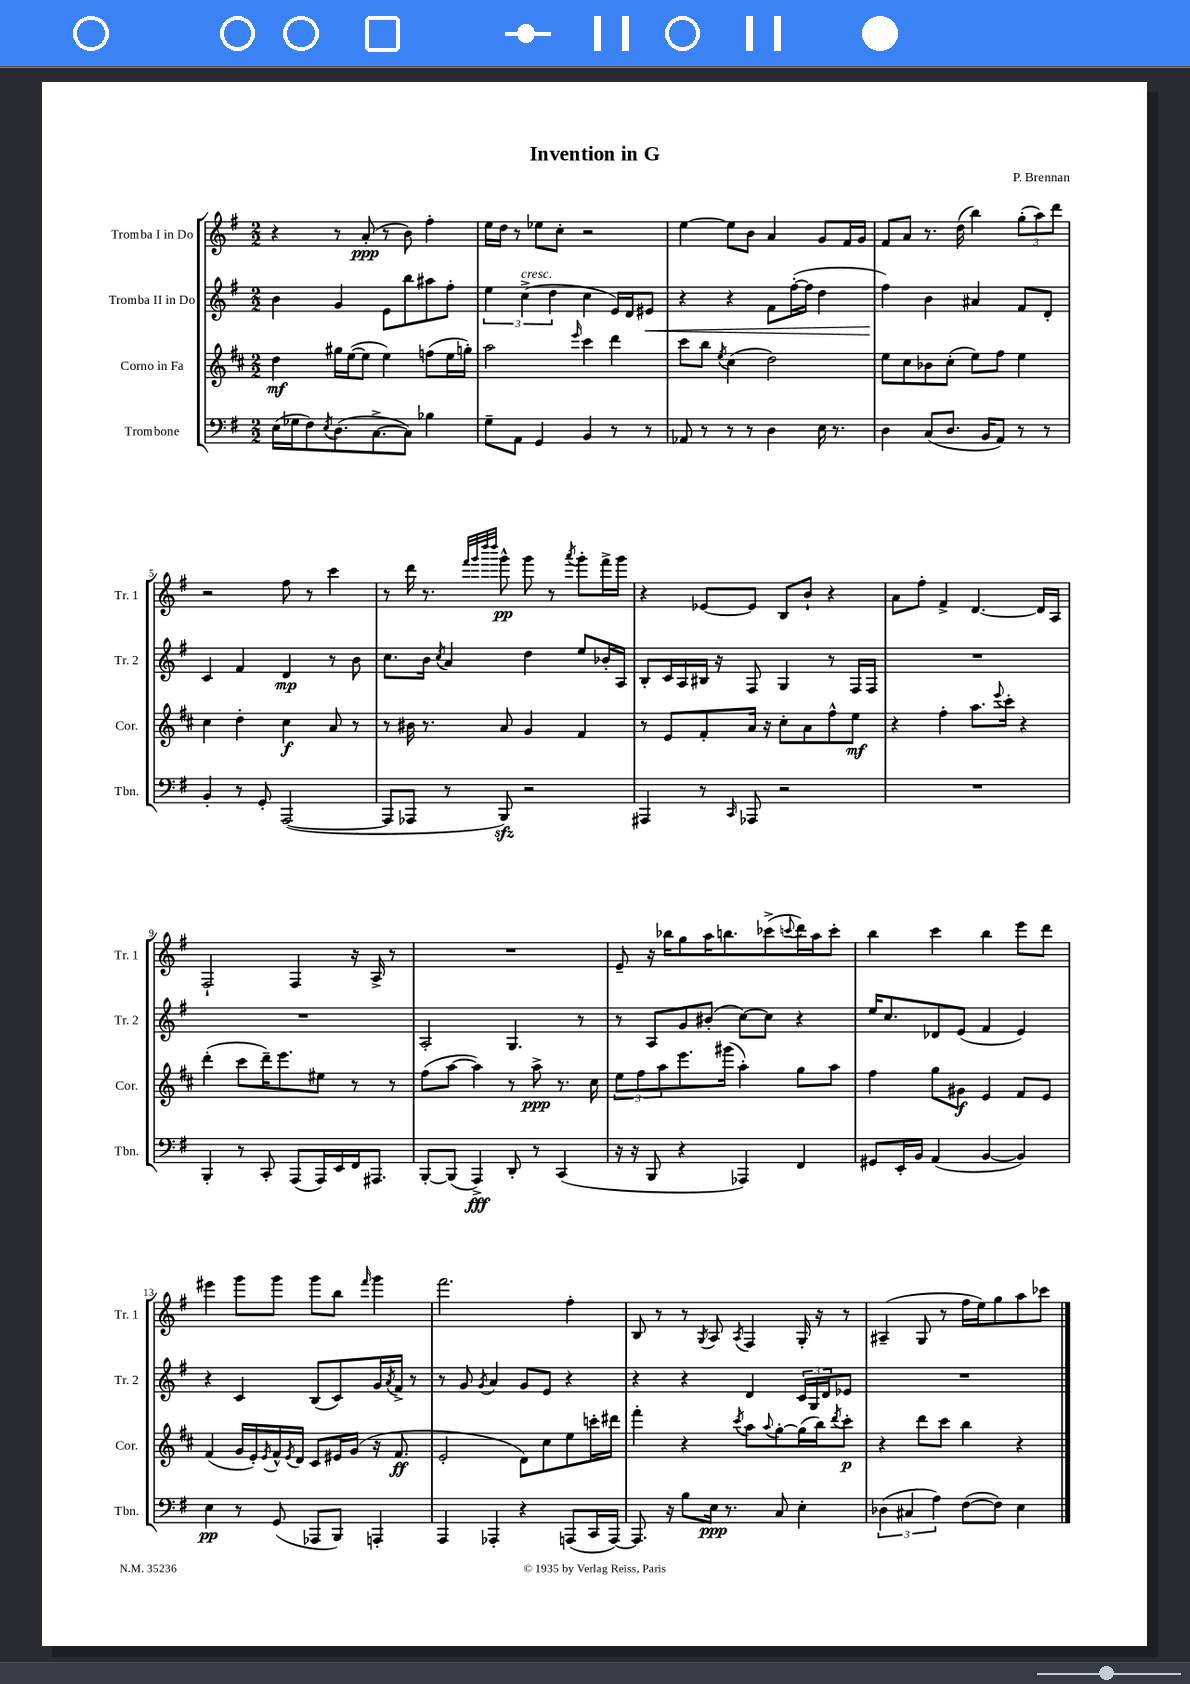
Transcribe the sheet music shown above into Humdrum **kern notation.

**kern	**kern	**kern	**kern
*staff4	*staff3	*staff2	*staff1
*clefF4	*clefG2	*clefG2	*clefG2
*k[f#]	*k[f#c#]	*k[f#]	*k[f#]
*M2/2	*M2/2	*M2/2	*M2/2
(16E\LL	4dd\	4b\	4r
16G-\J	.	.	.
8F#\)	.	.	.
8qE/	.	.	.
(8.D\	16gg#\LL	4g/	8r
.	([16ee\J	.	.
.	8ee\]J	.	(8a'/
[8.C^\	.	.	.
.	4ee\)	8e\L	8r
8C\]J)	.	8bb\	8b\)
4B-\	(8ff\L	8aa#\	4ff#'\
.	16ee\L	8ff#'\J	.
.	16gg'\JJ)	.	.
=	=	=	=
8G~\L	2aa\	6ee\	16ee\LL
.	.	.	16dd\JJ
8AA\J	.	.	8r
.	.	(6cc^\	.
4GG/	.	.	8ee-\L
.	.	6dd\	.
.	.	.	8cc'\J
.	16qqeee/	.	.
4BB/	4ccc#\	4cc\	2r
8r	4ddd\	16e/LL)	.
.	.	16d/J	.
8r	.	8e#/J	.
=	=	=	=
8AA-/	8ccc#\L	4r	[4ee\
8r	8bb\J	.	.
.	8qee/	.	.
8r	(4cc#\	4r	8ee\]L
8r	.	.	8b\J
4D\	2dd\)	8f#\L	4a/
.	.	([16ff#'\L	.
.	.	16ff#\]JJ	.
16E\	.	4dd\	8g/L
8.r	.	.	.
.	.	.	16f#/L
.	.	.	16g/JJ
=	=	=	=
4D\	8ee\L	4ff#\)	8f#/L
.	8cc#\	.	8a/J
(8C/L	8b-\	4b\	8.r
8.D/J	(8cc#'\J	.	.
.	.	.	(16dd\
.	8ee\L)	4a#/	4bb\)
16BB/LK	.	.	.
8AA/J)	8ff#\J	.	.
8r	4ee\	8f#/L	(12gg'\L
.	.	.	12aa\)
8r	.	8d'/J	.
.	.	.	12ddd\J
=	=	=	=
4BB'/	4cc#\	4c/	2r
8r	4dd'\	4f#/	.
8GG'/	.	.	.
([2AAA/	4cc#\	4d/	8ff#\
.	.	.	8r
.	8a/	8r	4ccc\
.	8r	8b\	.
=	=	=	=
8AAA/]L	8r	8.cc\L	8r
8AAA-/J	16b#\	.	16ddd\
.	8.r	16b\Jk	8.r
.	.	8qcc/	.
8r	.	4a/	.
.	.	.	32qqfff#/LLL
.	.	.	32qqggg/
.	.	.	32qqdddd/
.	.	.	32qqdddd/JJJ
8BBB/)	8a/	.	8ggg^^\
2r	4g/	4dd\	8ggg\
.	.	.	8r
.	.	.	8qaaa/
.	4f#/	8ee/L	8ggg'\L
.	.	16b-'/L	16fff#^\L
.	.	16A/JJ	16ggg\JJ
=	=	=	=
4AAA#/	8r	8B'/L	4r
.	8e/L	16c/L	.
.	.	16A/	.
8r	8f#'/	16B#/JJ	[8e-/L
.	.	16r	.
16qqCC/	.	.	.
8AAA-/	16a/Jk	8F#/	8e-/]J
.	16r	.	.
2r	8cc#'\L	4G/	8B/L
.	8a\	.	8b`/J
.	8ff#^^\	8r	4r
.	8ee\J	16F#/LL	.
.	.	16F#/JJ	.
=	=	=	=
1r	4r	1r	8a\L
.	.	.	8ff#'\J
.	4ff#'\	.	4f#^/
.	8.aa\L	.	[4.d/
.	8qqeee/	.	.
.	16ccc#'\Jk	.	.
.	4r	.	.
.	.	.	16d/]LL
.	.	.	16A/JJ
=	=	=	=
4BBB'/	(4ddd'\	1r	2F#`/
8r	8ccc#\L	.	.
8CC'/	16ddd~\K)	.	.
.	8.eee\	.	.
(8AAA/L	.	.	4F#/
16AAA/L)	8ee#\J	.	.
16EE/	.	.	.
16FF#/J	8r	.	16r
8.AAA#/J	.	.	16A^/
.	8r	.	8r
=	=	=	=
[8BBB'/L	(8ff#\L	2A'/	1r
(8BBB/]J	[8aa\J	.	.
4AAA^/)	4aa\])	.	.
8DD'/	8r	4.G/	.
8r	8aa^\	.	.
(4CC/	8.r	.	.
.	.	8r	.
.	16cc#\	.	.
=	=	=	=
16r	12ee\L	8r	8e~/
16r	.	.	.
.	12ff#\	.	.
8BBB/	.	8A/L	16r
.	12aa\	.	.
.	.	.	16bb-\LK
4r	8.eee\	8g/	8gg\
.	.	(8b#'/J	16aa\K
.	(16ggg#\Jk	.	8.bb\
4AAA-/)	4aa'\)	[8cc\L)	.
.	.	8cc\]J	(8ccc-^\
.	.	.	8qqccc/
4FF#/	8gg\L	4r	16ddd\L)
.	.	.	16aa\J
.	8aa\J	.	8ccc'\J
=	=	=	=
8GG#/L	4ff#\	16ee/LK	4bb\
.	.	8.cc/	.
16EE'/L	.	.	.
16BB/JJ	.	.	.
(4AA/	8gg\L	8d-/	4ccc\
.	8g#\J	(8e/J	.
[4BB/	4e/	4f#/	4bb\
4BB/])	8f#/L	4e/)	8eee\L
.	8e/J	.	8ddd\J
=	=	=	=
4E\	(4f#/	4r	4eee#\
8r	16g/LL	4c/	8ggg\L
.	16e'/)	.	.
.	8qe/	.	.
(8GG/	16f#^^/	.	8ggg\J
.	8qe/	.	.
.	16d/JJ	.	.
8AAA-/L	8c#/L	(8B/L	8ggg\L
8BBB/J)	16e#/L	8c/)	8bb\J
.	(16g/JJ	.	.
.	.	.	16qqfff#/
4AAA'/	16r	16g/L	4ggg\
.	.	8qa/	.
.	8.f#/	16f#^/JJ	.
.	.	8r	.
=	=	=	=
4AAA/	2e'/	8r	2.fff#\
.	.	8g/	.
.	.	8qg/	.
4AAA-'/	.	4a/	.
4r	8d\L)	8g/L	.
.	8cc#\	8e/J	.
(8AAA/L	8ee\	4r	4ff#'\
16CC/L	16ccc'\L	.	.
[16AAA/JJ)	16ddd#\JJ	.	.
=	=	=	=
8.AAA/]	4fff#'\	4r	8B/
.	.	.	8r
16r	.	.	.
8B\L	4r	4r	8r
.	.	.	8qG/
16E\Jk	.	.	8A/
8.r	.	.	.
.	8qccc#/	.	8qA/
.	8aa\L	4d/	4F#/
.	8qqaa/	.	.
8C/	[8gg'\	.	.
4E'\	(16gg\]L	24c/LL	16G'/
.	.	24G/	.
.	16bb\J)	.	16r
.	.	24d/J	.
.	8qddd/	.	.
.	8ccc#'\J	8e-/J	8r
=	=	=	=
(6D-\	4r	1r	(4A#~/
6C#/	.	.	.
.	8ddd\L	.	8G/
6A\)	.	.	.
.	8ccc#\J	.	8r
([8F#\L	4bb\	.	16ff#\LL
.	.	.	16ee\J)
8F#\]J)	.	.	8gg\
4E\	4r	.	8aa\
.	.	.	8ccc-\J
==	==	==	==
*-	*-	*-	*-
